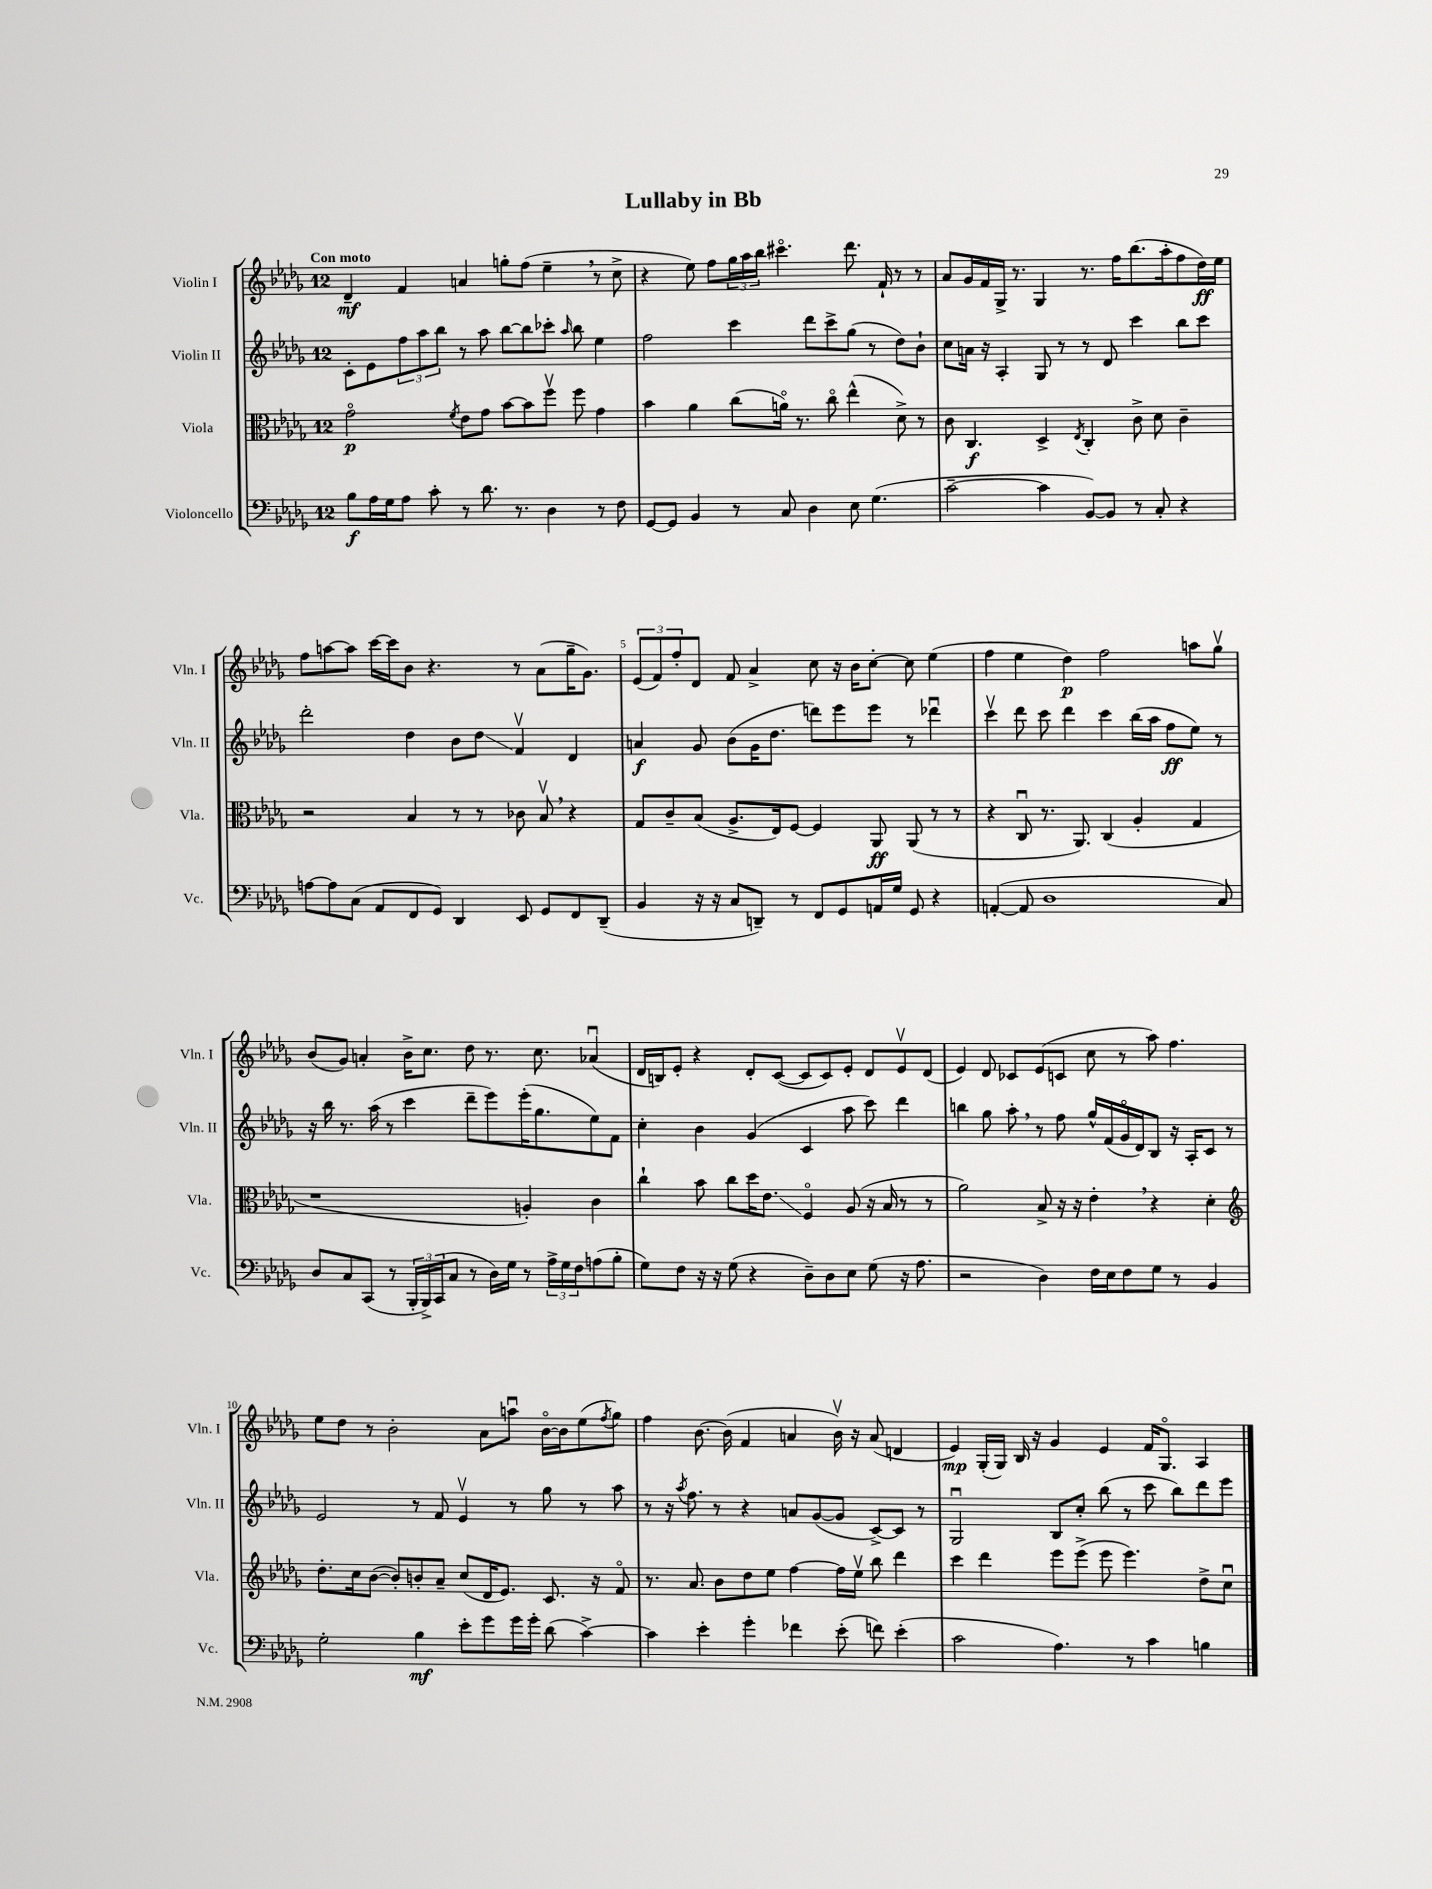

**kern	**kern	**kern	**kern
*staff4	*staff3	*staff2	*staff1
*clefF4	*clefC3	*clefG2	*clefG2
*k[b-e-a-d-g-]	*k[b-e-a-d-g-]	*k[b-e-a-d-g-]	*k[b-e-a-d-g-]
*M12/8	*M12/8	*M12/8	*M12/8
8B-	2g-o	8c'	4d-~
16A-	.	8e-	.
16G-	.	.	.
8A-	.	12ff	4f
.	.	12aa-	.
8c'	.	.	.
.	.	12bb-	.
.	8qf	.	.
8r	8e-	8r	4a
8.d-	8g-	8aa-	.
.	[8b-	[8bb-	8gg'
8.r	.	.	.
.	8b-]	8bb-]	(8ff
4D-	8ffv	8ccc-'	4ee-~
.	.	16qqaa-	.
.	8ff	8bb-	.
8r	4g-	4ee-	8r
8F	.	.	8cc^
=	=	=	=
[8GG-	4b-	2ff	4r
8GG-]	.	.	.
4BB-	4a-	.	8ee-)
.	.	.	8ff
8r	(8cc	4ccc	24gg-
.	.	.	24aa-
.	.	.	24bb-
8C	16ao)	.	4.ccc#o
.	8.r	.	.
4D-	.	8ddd-	.
.	8cco	8ccc^	.
8E-	(4ee-^^	(8gg-	8.ddd-
(4.G-	.	8r	.
.	.	.	16f`
.	8d-^)	8dd-)	8r
.	8r	8b-`	8r
=	=	=	=
[2c~	8c	8cc	8a-
.	4.C	16a	16g-
.	.	16r	16f
.	.	4A-'	16G-^
.	.	.	8.r
4c]	4D-^	8G-	4G-
.	.	8r	.
.	8qE-	.	.
[8BB-)	4C'	8r	8.r
8BB-]	.	8d-	.
.	.	.	16ff
8r	8c^	4ccc	(8.bb-
8C'	8d-	.	.
.	.	.	16aa-'
4r	4c~	8bb-	8ff
.	.	8ccc	16dd-)
.	.	.	16ee-
=	=	=	=
[8A	2r	2ddd-'	8ff
8A]	.	.	[8aa
(8C	.	.	8aa]
8AA-	.	.	[16ccc
.	.	.	16ccc]
8FF	4B-	4dd-	8b-
8GG-)	.	.	4.r
4DD-	8r	8b-	.
.	8r	8dd-	.
8EE-	8c-	4fv	8r
8GG-	8B-v	.	(8a-
8FF	4r	4d-	16gg-~
.	.	.	8.g-)
(8DD-~	.	.	.
=	=	=	=
4BB-	8G-	4a	(12e-
.	.	.	12f)
.	8c~	.	.
.	.	.	12ff'
16r	(8B-	8g-	8d-
16r	.	.	.
8C	8.A-^	(8b-	8f
8DD~)	.	16g-	4a-^
.	16E-)	8.dd-	.
8r	[8F	.	.
8FF	4F]	8ddd)	8cc
8GG-	.	8eee-	16r
.	.	.	16b-
16AA	8AA-	8eee-	[8cc'
16G-	.	.	.
8GG-	(8AA-	8r	8cc]
4r	8r	4ddd-u	(4ee-
.	8r	.	.
=	=	=	=
([4AA'	4r	4cccv	4ff
8AA]	8Cu	8ddd-	4ee-
1D-	8.r	8ccc	.
.	.	4ddd-	4dd-)
.	8.AA-)	.	.
.	(4C	4ccc	2ff
.	4A-'	(16bb-	.
.	.	16aa-	.
.	.	8ff	.
.	4G-	8ee-)	8aa
8C)	.	8r	8gg-v
=	=	=	=
8D-	1r	16r	(8b-
.	.	16bb-	.
8C	.	8.r	8g-)
(8CC	.	.	4a'
.	.	(16aa-	.
8r	.	8r	.
24BBB-'	.	4ccc	16b-^
24BBB-^)	.	.	.
.	.	.	8.cc
(24CC	.	.	.
8C	.	.	.
8r	.	8ddd-~	8dd-
16D-)	.	8eee-)	8.r
16G-	.	.	.
8r	4A')	(16eee-'	.
.	.	8.gg-	8.cc
24A-^	.	.	.
24G-	.	.	.
24F	.	.	.
(8A	4c	8ee-)	(4a-u
8B-'	.	8f	.
=	=	=	=
8G-)	4cc`	4cc'	16d-
.	.	.	16B)
8F	.	.	8e-'
16r	8b-	4b-	4r
16r	.	.	.
(8G-	8cc	.	.
4r	16dd-	(4g-	8d-'
.	8.e-	.	.
.	.	.	([8c
8D-~)	4Fo	4c	8c]
8D-	.	.	8c)
8E-	(8A-	8aa-	8e-'
(8G-	16r	8ccc)	8d-
.	16B-	.	.
16r	8r	4ddd-	8e-v
8.A-	.	.	.
.	8r	.	(8d-
=	=	=	=
2r	2a-)	4bb	4e-)
.	.	8gg-	8d-
.	.	8aa-'	8c-
4D-)	8B-^	8r	(8e-
.	16r	8ff	8c
.	16r	.	.
16F	4e-'	16gg-^^	8cc
16E-	.	(16f	.
8F	.	16g-o	8r
.	.	16d-)	.
8G-	4r	8B-	8aa-)
8r	.	16r	4.ff
.	.	16A-'	.
4BB-	4d-'	8c	.
.	.	8r	.
=	=	=	=
*	*clefG2	*	*
2G-'	8.dd-'	2e-	8ee-
.	.	.	8dd-
.	16cc	.	.
.	([8b-	.	8r
.	8b-'])	.	2b-'
4B-	8b'	8r	.
.	8a-~	8f	.
8e-'	(8cc	4e-v	.
8g-	16d-	.	8a-
.	8.e-)	.	.
16g-	.	8r	8aau
16g-'	.	.	.
(8d-	8.c	8gg-	[16b-o
.	.	.	16b-]
[4c^)	.	8r	(8ee-
.	16r	.	.
.	.	.	8qff
.	8fo	8aa-	8gg-)
=	=	=	=
4c]	8.r	8r	4ff
.	.	16r	.
.	.	8qaa-	.
.	8.a-	8.ff	.
4e-'	.	.	[8.b-
.	8b-	8r	.
.	.	.	(16b-]
4g-'	8dd-	4r	4f
.	8ee-	.	.
4f-	[4ff	8a	4a
.	.	([8g-	.
(8e-'	16ff]	8g-]	16b-v)
.	16ee-v	.	16r
8f)	8bb-	[8c^)	(8a
(4e-'	4ddd-	8c]	4d
.	.	8r	.
=	=	=	=
2c	4ccc	2G-u	4e-)
.	4ddd-	.	(16G-'
.	.	.	16G-)
.	.	.	16B-
.	.	.	16r
4.A-)	8eee-	8B-	4g-
.	(8eee-^	8cc'	.
.	8eee-	(8bb-	4e-
8r	4.eee-)	8r	.
4c	.	8ccc	16f
.	.	.	8.G-o
.	.	8bb-)	.
4B	8dd-^	8ddd-	4A-
.	8ccu	8eee-	.
==	==	==	==
*-	*-	*-	*-
